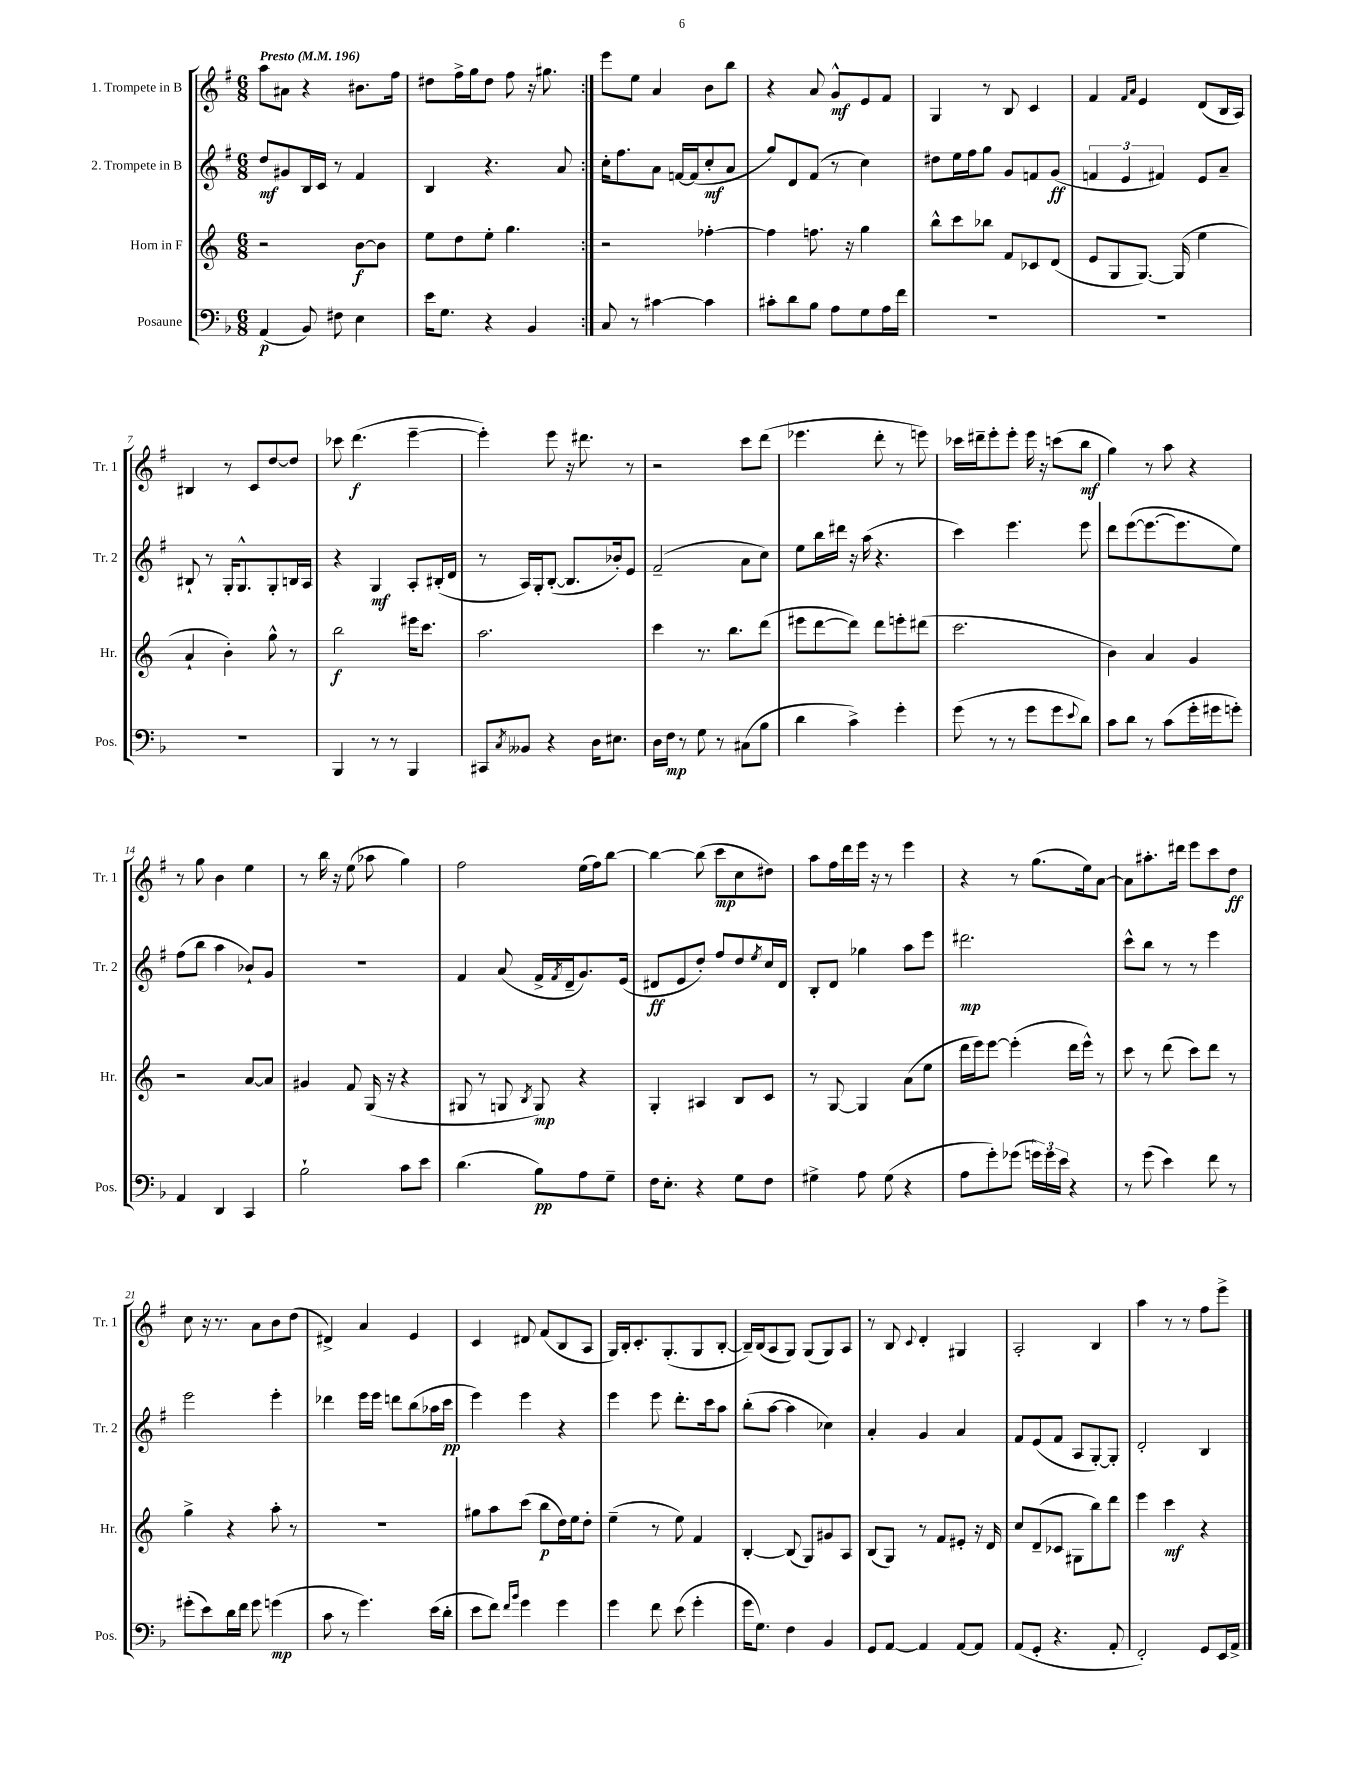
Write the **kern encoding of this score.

**kern	**dynam	**kern	**dynam	**kern	**dynam	**kern	**dynam
*part4	*part4	*part3	*part3	*part2	*part2	*part1	*part1
*staff4	*staff4	*staff3	*staff3	*staff2	*staff2	*staff1	*staff1
*I"Posaune	*	*I"Horn in F	*	*I"2. Trompete in B	*	*I"1. Trompete in B	*
*I'Pos.	*	*I'Hr.	*	*I'Tr. 2	*	*I'Tr. 1	*
*clefF4	*	*clefG2	*	*clefG2	*	*clefG2	*
*k[b-]	*	*k[]	*	*k[f#]	*	*k[f#]	*
*M6/8	*	*M6/8	*	*M6/8	*	*M6/8	*
*MM196	*	*MM196	*	*MM196	*	*MM196	*
=1	=1	=1	=1	=1	=1	=1	=1
!	!	!	!	!	!	!LO:TX:a:B:t=Presto	!
(4AA/	p	2r	.	8dd/L	mf	8aa\L	.
.	.	.	.	8g#X/	.	8a#X\J	.
8BB-/)	.	.	.	16B/L	.	4r	.
.	.	.	.	16c/JJ	.	.	.
8F#X\	.	.	.	8r	.	.	.
4E\	.	[8b\L	f	4f#/	.	8.b#X\L	.
.	.	8b\J]	.	.	.	.	.
.	.	.	.	.	.	16ff#\Jk	.
=2	=2	=2	=2	=2	=2	=2	=2
16e\KL	.	8ee\L	.	4B/	.	8dd#X\L	.
8.G\J	.	.	.	.	.	.	.
.	.	8dd\	.	.	.	16ff#^\L	.
.	.	.	.	.	.	16gg\J	.
4r	.	8ee'\J	.	4.r	.	8dd#\J	.
.	.	4.gg\	.	.	.	8ff#\	.
4BB-/	.	.	.	.	.	16r	.
.	.	.	.	.	.	8.gg#X\	.
.	.	.	.	8a/	.	.	.
=3:|!	=3:|!	=3:|!	=3:|!	=3:|!	=3:|!	=3:|!	=3:|!
8C/	.	2r	.	16cc'\KL	.	8eee\L	.
.	.	.	.	8.ff#\	.	.	.
8r	.	.	.	.	.	8ee\J	.
[4c#X\	.	.	.	8a\J	.	4a/	.
.	.	.	.	[16fn/LL	.	.	.
.	.	.	.	(16f/J]	.	.	.
4c#\]	.	[4ff-X'\	.	8cc'/	mf	8b\L	.
.	.	.	.	8a/J	.	8bb\J	.
=4	=4	=4	=4	=4	=4	=4	=4
8c#X'\L	.	4ff-\]	.	8gg/L)	.	4r	.
8d\	.	.	.	8d/	.	.	.
8B-\J	.	8.ffn\	.	(8f#/J	.	8a/	.
8A\L	.	.	.	8r	.	8g^^/L	mf
.	.	16r	.	.	.	.	.
8G\	.	4gg\	.	4cc\)	.	8e/	.
16A\L	.	.	.	.	.	8f#/J	.
16f\JJ	.	.	.	.	.	.	.
=5	=5	=5	=5	=5	=5	=5	=5
2.r	.	8bb^^\L	.	8dd#X\L	.	4G/	.
.	.	8ccc\	.	16ee\L	.	.	.
.	.	.	.	16ff#\J	.	.	.
.	.	8bb-X\J	.	8gg\J	.	8r	.
.	.	8f/L	.	8g/L	.	8B/	.
.	.	8c-X/	.	8fn/	.	4c/	.
.	.	(8d/J	.	(8g/J	ff	.	.
=6	=6	=6	=6	=6	=6	=6	=6
2.r	.	8e/L	.	6fn/	.	4f#/	.
.	.	8G/	.	.	.	.	.
.	.	.	.	6e/	.	.	.
.	.	.	.	.	.	16qqf#/LL	.
.	.	.	.	.	.	16qqa/JJ	.
.	.	[8.G/J)	.	.	.	4e/	.
.	.	.	.	6f#X/)	.	.	.
.	.	(16G/]	.	.	.	.	.
.	.	4ee\	.	8e/L	.	(8d/L	.
.	.	.	.	8a~/J	.	16B/L	.
.	.	.	.	.	.	16A/JJ)	.
!!LO:LB:g=z
=7	=7	=7	=7	=7	=7	=7	=7
2.r	.	4a`/	.	8B#X`/	.	4B#X/	.
.	.	.	.	8r	.	.	.
.	.	4b'\)	.	16G'/KL	.	8r	.
.	.	.	.	8.G^^/	.	.	.
.	.	.	.	.	.	8c/L	.
.	.	8gg^^\	.	8G'/	.	[8dd/	.
.	.	8r	.	16Bn/L	.	8dd/J]	.
.	.	.	.	16A/JJ	.	.	.
=8	=8	=8	=8	=8	=8	=8	=8
4BBB-/	.	2bb\	f	4r	.	8ccc-X\	.
.	.	.	.	.	.	(4.ddd\	f
8r	.	.	.	4G/	mf	.	.
8r	.	.	.	.	.	.	.
4BBB-/	.	16eee#X\KL	.	8A'/L	.	[4eee~\	.
.	.	8.ccc\J	.	.	.	.	.
.	.	.	.	(16B#X'/L	.	.	.
.	.	.	.	16d/JJ	.	.	.
=9	=9	=9	=9	=9	=9	=9	=9
8CC#X/L	.	2.aa\	.	8r	.	4eee'\])	.
8qC/	.	.	.	.	.	.	.
8BB--X/J	.	.	.	16A/LL)	.	.	.
.	.	.	.	16G'/J	.	.	.
4r	.	.	.	([8B'/J	.	8eee\	.
.	.	.	.	8.B/L]	.	16r	.
.	.	.	.	.	.	8.ddd#X\	.
16D\KL	.	.	.	.	.	.	.
8.E#X\J	.	.	.	16b-X'/k)	.	.	.
.	.	.	.	8e/J	.	8r	.
=10	=10	=10	=10	=10	=10	=10	=10
16D\LL	.	4ccc\	.	(2f#~/	.	2r	.
16F\JJ	mp	.	.	.	.	.	.
8r	.	.	.	.	.	.	.
8G\	.	8.r	.	.	.	.	.
8r	.	.	.	.	.	.	.
.	.	8.bb\L	.	.	.	.	.
(8C#X\L	.	.	.	8a\L	.	8ccc\L	.
8B-\J	.	(8ddd\J	.	8cc\J)	.	(8ddd\J	.
=11	=11	=11	=11	=11	=11	=11	=11
4d\	.	8eee#X\L	.	8ee\L	.	4.eee-X\	.
.	.	[8ddd\	.	16bb\L	.	.	.
.	.	.	.	16ddd#X\JJ	.	.	.
4c^\)	.	8ddd\J])	.	16r	.	.	.
.	.	.	.	(16aa\	.	.	.
.	.	8ddd\L	.	4.r	.	8ddd'\	.
4g'\	.	8eeen'\	.	.	.	8r	.
.	.	(8ddd#X\J	.	.	.	8eeen\)	.
=12	=12	=12	=12	=12	=12	=12	=12
(8g\	.	2.ccc\	.	4ccc\)	.	16ccc-X\LL	.
.	.	.	.	.	.	16ddd#X~\J	.
8r	.	.	.	.	.	8eee'\	.
8r	.	.	.	4.eee\	.	8eee'\J	.
8g\L	.	.	.	.	.	16eee\	.
.	.	.	.	.	.	16r	.
8g\	.	.	.	.	.	(8cccn\L	.
8qqe/	.	.	.	.	.	.	.
8d\J)	.	.	.	8eee\	.	8bb\J	mf
=13	=13	=13	=13	=13	=13	=13	=13
8c\L	.	4b\)	.	8ddd\L	.	4gg\)	.
8d\J	.	.	.	([8eee\	.	.	.
8r	.	4a/	.	8.eee\_	.	8r	.
(8c\L	.	.	.	.	.	8aa\	.
.	.	.	.	8.eee\]	.	.	.
16g'\L	.	4g/	.	.	.	4r	.
16g#X\J	.	.	.	.	.	.	.
8gn'\J)	.	.	.	8ee\J)	.	.	.
!!LO:LB:g=z
=14	=14	=14	=14	=14	=14	=14	=14
4AA/	.	2r	.	(8ff#\L	.	8r	.
.	.	.	.	8bb\J	.	8gg\	.
4DD/	.	.	.	4aa\	.	4b\	.
4CC/	.	[8a/L	.	8b-X`/L)	.	4ee\	.
.	.	8a/J]	.	8g/J	.	.	.
=15	=15	=15	=15	=15	=15	=15	=15
2B-`\	.	4g#X/	.	2.r	.	8r	.
.	.	.	.	.	.	16bb\	.
.	.	.	.	.	.	16r	.
.	.	8f/	.	.	.	(8ee\	.
.	.	(16G/	.	.	.	8aa-X\	.
.	.	16r	.	.	.	.	.
8c\L	.	4r	.	.	.	4gg\)	.
8e\J	.	.	.	.	.	.	.
=16	=16	=16	=16	=16	=16	=16	=16
(4.d\	.	8G#X/	.	4f#/	.	2ff#\	.
.	.	8r	.	.	.	.	.
.	.	8Gn/	.	(8a/	.	.	.
.	.	8qB/	.	.	.	.	.
8B-\L)	pp	8G/)	mp	16f#^/LL	.	.	.
.	.	.	.	8qf#/	.	.	.
.	.	.	.	16d~/J	.	.	.
8A\	.	4r	.	8.g/)	.	(16ee\LL	.
.	.	.	.	.	.	16ff#\J)	.
8G~\J	.	.	.	.	.	[8bb\J	.
.	.	.	.	(16e/Jk	.	.	.
=17	=17	=17	=17	=17	=17	=17	=17
16F\KL	.	4G'/	.	8d#X/L	ff	4bb\_	.
8.E'\J	.	.	.	.	.	.	.
.	.	.	.	8e/	.	.	.
4r	.	4A#X/	.	8dd'/J)	.	(8bb\]	.
.	.	.	.	8ff#/L	.	8ccc\L	mp
8G\L	.	8B/L	.	8dd/	.	8cc\	.
.	.	.	.	8qee/	.	.	.
8F\J	.	8c/J	.	16cc/L	.	8dd#X\J)	.
.	.	.	.	16d#/JJ	.	.	.
=18	=18	=18	=18	=18	=18	=18	=18
4G#X^\	.	8r	.	8B'/L	.	8aa\L	.
.	.	[8G/	.	8d/J	.	16ff#\L	.
.	.	.	.	.	.	16ddd\	.
8A\	.	4G/]	.	4gg-X\	.	16eee\JJ	.
.	.	.	.	.	.	16r	.
(8G#\	.	.	.	.	.	8r	.
4r	.	(8a\L	.	8aa\L	.	4eee\	.
.	.	8ee\J	.	8eee\J	.	.	.
=19	=19	=19	=19	=19	=19	=19	=19
8A\L	.	16ddd\LL	.	2.ddd#X\	mp	4r	.
.	.	16eee\J)	.	.	.	.	.
8g'\)	.	[8eee\J	.	.	.	.	.
(8g-X\J	.	(4eee'\]	.	.	.	8r	.
24gn\LL)	.	.	.	.	.	(8.gg\L	.
24g\	.	.	.	.	.	.	.
24e\JJ	.	.	.	.	.	.	.
4r	.	16ddd\LL	.	.	.	.	.
.	.	16eee^^\JJ)	.	.	.	16ee\k)	.
.	.	8r	.	.	.	[8a\J	.
=20	=20	=20	=20	=20	=20	=20	=20
8r	.	8ccc\	.	8ccc^^\L	.	8a\L]	.
(8g\	.	8r	.	8bb\J	.	8.aa#X'\	.
4e\)	.	(8ddd\	.	8r	.	.	.
.	.	.	.	.	.	16ddd#X\Jk	.
.	.	8ccc\L)	.	8r	.	8eee\L	.
8f\	.	8ddd\J	.	4eee\	.	8ccc\	.
8r	.	8r	.	.	.	8dd\J	ff
!!LO:LB:g=z
=21	=21	=21	=21	=21	=21	=21	=21
(8g#X'\L	.	4gg^\	.	2eee\	.	8cc\	.
8e\)	.	.	.	.	.	16r	.
.	.	.	.	.	.	8.r	.
16d\L	.	4r	.	.	.	.	.
16f\JJ	.	.	.	.	.	.	.
8g#\	.	.	.	.	.	8a\L	.
(4gn\	mp	8aa'\	.	4eee'\	.	8b\	.
.	.	8r	.	.	.	(8dd\J	.
=22	=22	=22	=22	=22	=22	=22	=22
8c\	.	2.r	.	4ddd-X\	.	4d#X^/)	.
8r	.	.	.	.	.	.	.
4.g\)	.	.	.	16eee\LL	.	4a/	.
.	.	.	.	16eee\JJ	.	.	.
.	.	.	.	8dddn\L	.	.	.
.	.	.	.	(8bb\	.	4e/	.
(16e\LL	.	.	.	16aa-X\L	.	.	.
16d'\JJ	.	.	.	16ccc\JJ	pp	.	.
=23	=23	=23	=23	=23	=23	=23	=23
8e\L	.	8gg#X\L	.	4eee\)	.	4c/	.
8f\J)	.	8aa\	.	.	.	.	.
16qqf/LL	.	.	.	.	.	.	.
16qqb-/JJ	.	.	.	.	.	.	.
4g\	.	(8ccc\J	.	4eee\	.	8d#X/	.
.	.	8bb\L	p	.	.	(8f#/L	.
4g\	.	16dd\L)	.	4r	.	8B/	.
.	.	16ee\J	.	.	.	.	.
.	.	8dd'\J	.	.	.	8A/J	.
=24	=24	=24	=24	=24	=24	=24	=24
4g\	.	(4ee~\	.	4eee\	.	16G/LL)	.
.	.	.	.	.	.	16B'/J	.
.	.	.	.	.	.	8.c'/	.
8f\	.	8r	.	8eee\	.	.	.
.	.	.	.	.	.	(8.G'/	.
(8e\	.	8ee\)	.	8.ddd'\L	.	.	.
4g'\	.	4f/	.	.	.	8G/	.
.	.	.	.	16ccc\k	.	.	.
.	.	.	.	8aa\J	.	[8B'/J	.
=25	=25	=25	=25	=25	=25	=25	=25
16g\KL	.	[4B'/	.	(8bb'\L	.	16B~/LL])	.
8.G\J)	.	.	.	.	.	(16B/J	.
.	.	.	.	[8aa\J	.	8A/	.
4F\	.	(8B/]	.	4aa\]	.	8G/J)	.
.	.	8G/L)	.	.	.	(8G/L	.
4BB-/	.	8g#X/	.	4cc-X\)	.	8G/)	.
.	.	8A/J	.	.	.	8A/J	.
=26	=26	=26	=26	=26	=26	=26	=26
8GG/L	.	(8B/L	.	4a'/	.	8r	.
[8AA/J	.	8G/J)	.	.	.	8B/	.
.	.	.	.	.	.	8qqc/	.
4AA/]	.	8r	.	4g/	.	4d'/	.
.	.	8f/L	.	.	.	.	.
[8AA/L	.	8e#X'/J	.	4a/	.	4G#X/	.
8AA/J]	.	16r	.	.	.	.	.
.	.	16d/	.	.	.	.	.
=27	=27	=27	=27	=27	=27	=27	=27
(8AA/L	.	8cc/L	.	8f#/L	.	2A'/	.
8GG'/J	.	(8d~/	.	(8e/	.	.	.
4.r	.	8c-X/J	.	8f#/J	.	.	.
.	.	8G#X\L	.	8A/L	.	.	.
.	.	8bb\)	.	[8G'/)	.	4B/	.
8AA'/	.	8ddd\J	.	8G'/J]	.	.	.
=28	=28	=28	=28	=28	=28	=28	=28
2FF'/)	.	4eee\	.	2d'/	.	4aa\	.
.	.	4ccc\	mf	.	.	8r	.
.	.	.	.	.	.	8r	.
8GG/L	.	4r	.	4B/	.	8ff#\L	.
16EE/L	.	.	.	.	.	8eee^\J	.
16AA^/JJ	.	.	.	.	.	.	.
==	==	==	==	==	==	==	==
*-	*-	*-	*-	*-	*-	*-	*-
